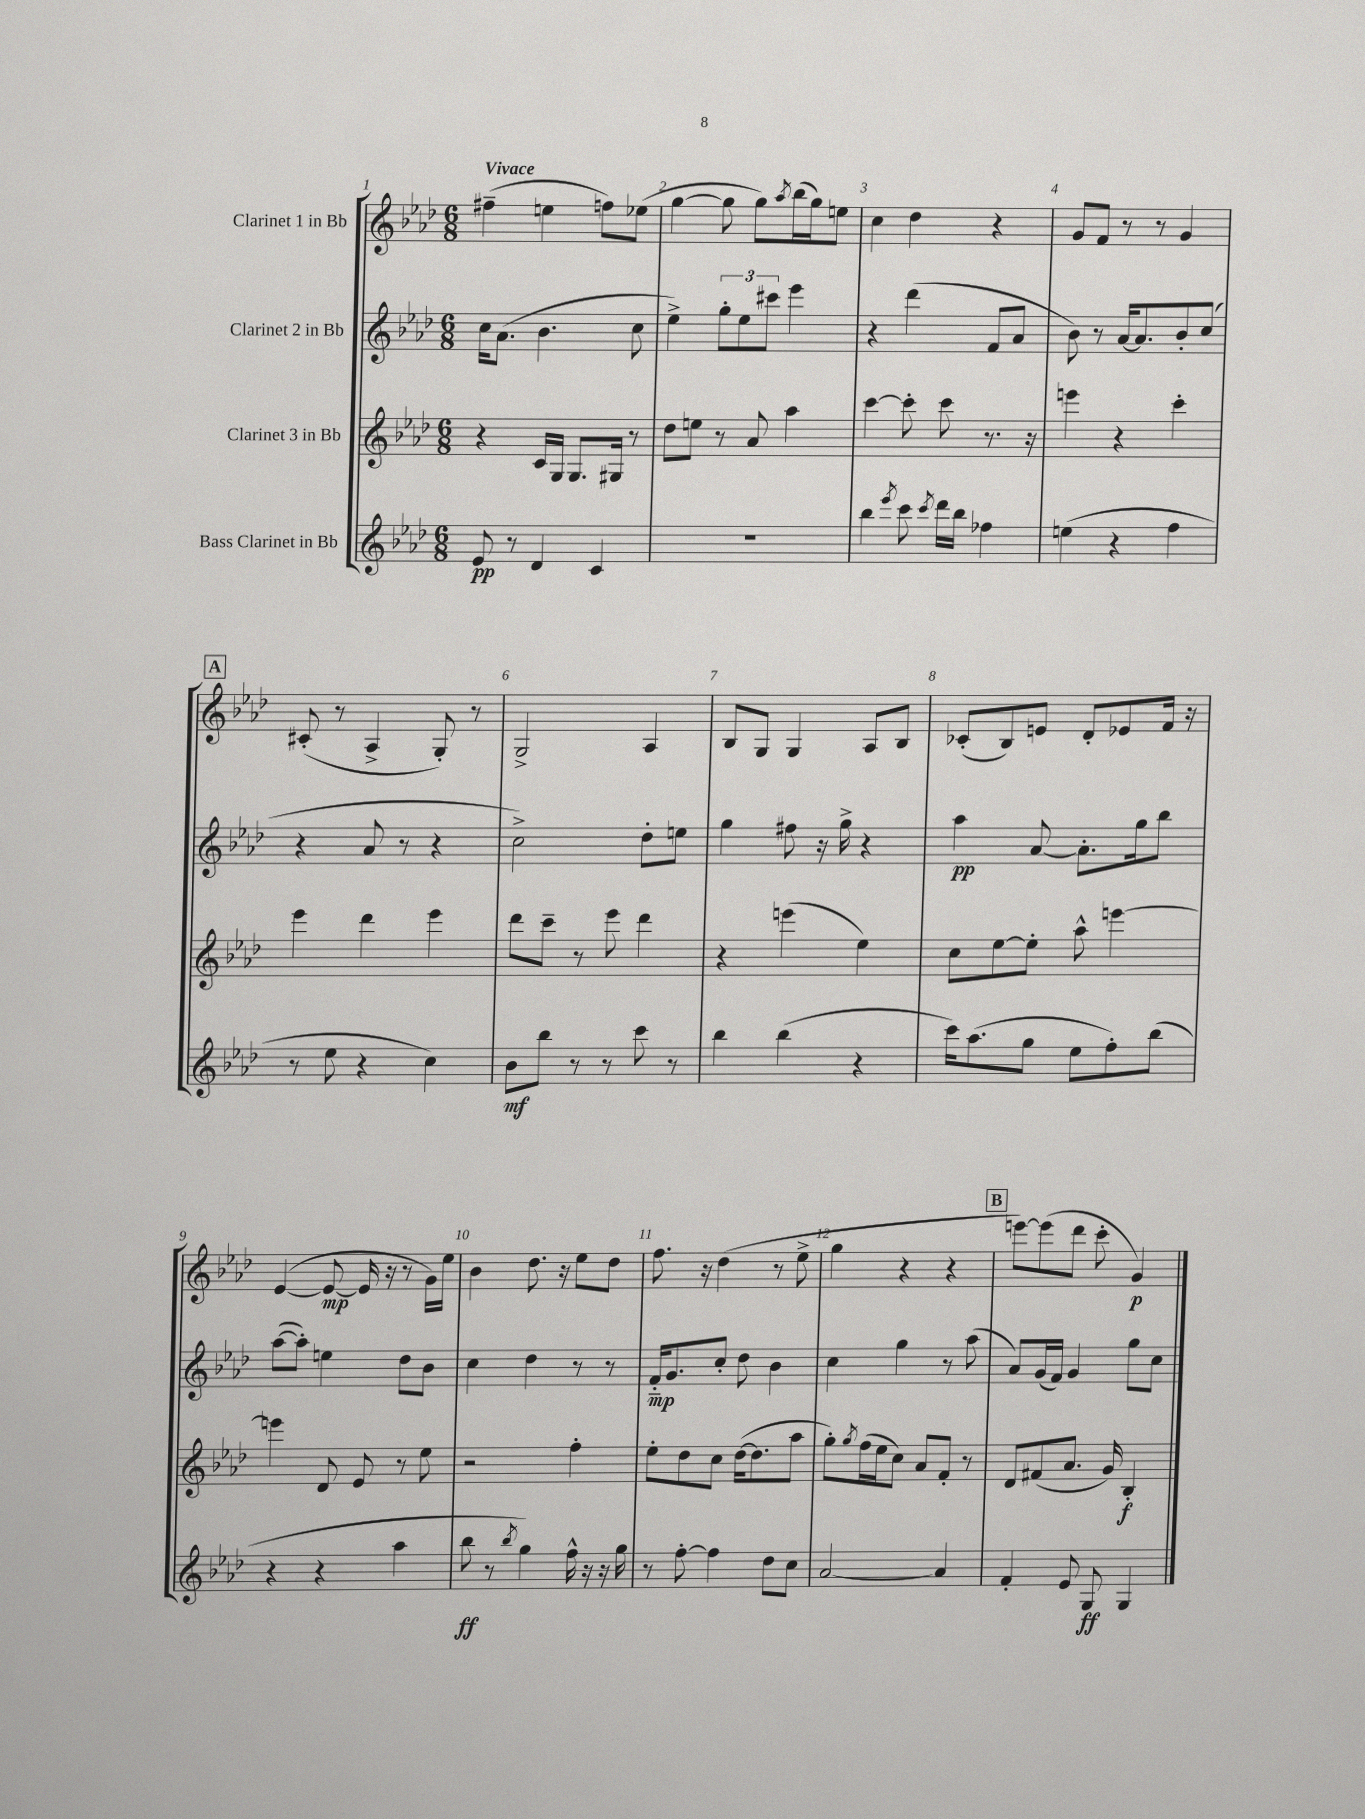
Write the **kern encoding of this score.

**kern	**kern	**kern	**kern
*staff4	*staff3	*staff2	*staff1
*clefG2	*clefG2	*clefG2	*clefG2
*k[b-e-a-d-]	*k[b-e-a-d-]	*k[b-e-a-d-]	*k[b-e-a-d-]
*M6/8	*M6/8	*M6/8	*M6/8
8e-/	4r	16cc\LK	(4ff#~\
.	.	(8.a-\J	.
8r	.	.	.
4d-/	16c/LL	4.b-\	4ee\
.	16G/JJ	.	.
.	8.G/L	.	.
4c/	.	.	8ff\L)
.	16G#/Jk	.	.
.	8r	8cc\	(8ee-\J
=	=	=	=
2.r	8dd-\L	4ee-^\)	[4gg\
.	8ee\J	.	.
.	8r	12gg'\L	8gg\]
.	.	12ee-\	.
.	8a-/	.	8gg\L)
.	.	12ccc#\J	.
.	.	.	8qaa-/
.	4aa-\	4eee-\	(16bb-\L
.	.	.	16gg\J)
.	.	.	8ee\J
=	=	=	=
4bb-\	[4ccc\	4r	4cc\
8qeee-/	.	.	.
8ccc\	8ccc'\]	(4ddd-\	4dd-\
8qccc/	.	.	.
16ddd-\LL	8ccc\	.	.
16bb-\JJ	.	.	.
4ff-\	8.r	8f/L	4r
.	.	8a-/J	.
.	16r	.	.
=	=	=	=
(4ee\	4eee\	8b-\)	8g/L
.	.	8r	8f/J
4r	4r	[16a-/LK	8r
.	.	8.a-/]	.
.	.	.	8r
4ff\	4ccc'\	8b-'/	4g/
.	.	(8cc/J	.
=	=	=	=
8r	4eee-\	4r	(8c#'/
8ee-\	.	.	8r
4r	4ddd-\	8a-/	4A-^/
.	.	8r	.
4cc\)	4eee-\	4r	8G'/)
.	.	.	8r
=	=	=	=
8b-\L	8ddd-\L	2cc^\)	2G^/
8bb-\J	8ccc~\J	.	.
8r	8r	.	.
8r	8eee-\	.	.
8ccc\	4ddd-\	8dd-'\L	4A-/
8r	.	8ee\J	.
=	=	=	=
4bb-\	4r	4gg\	8B-/L
.	.	.	8G/J
(4bb-\	(4eee\	8ff#\	4G/
.	.	16r	.
.	.	16gg^\	.
4r	4ee-\)	4r	8A-/L
.	.	.	8B-/J
=	=	=	=
16ccc\LK)	8cc\L	4aa-\	(8c-'/L
(8.aa-\	.	.	.
.	[8ee-\	.	8B-/)
8gg\J	8ee-'\]J	[8a-/	8e/J
8ee-\L	8aa-^^\	8.a-'\]L	8d-'/L
8ff'\)	[4eee\	.	8e-/
.	.	16gg\k	.
(8bb-\J	.	8bb-\J	16f/Jk
.	.	.	16r
=	=	=	=
4r	4eee\]	([8aa-\L	([4e-/
.	.	8aa-'\]J)	.
4r	8d-/	4ee\	8e-/_
.	8e-/	.	16e-/]
.	.	.	16r
4aa-\	8r	8dd-\L	8r
.	8ee-\	8b-\J	16g\LL)
.	.	.	16ee-\JJ
=	=	=	=
8bb-\	2r	4cc\	4b-\
8r	.	.	.
8qbb-/	.	.	.
4gg\)	.	4dd-\	8.dd-\
.	.	.	16r
16ff^^\	4ff'\	8r	8ee-\L
16r	.	.	.
16r	.	8r	8dd-\J
16gg\	.	.	.
=	=	=	=
8r	8ee-'\L	16f'~/LK	8.ff\
.	.	8.g/	.
[8ff'\	8dd-\	.	.
.	.	.	16r
4ff\]	8cc\J	8cc'/J	(4dd-\
.	([16dd-\LK	8dd-\	.
.	8.dd-\]	.	.
8dd-\L	.	4b-\	8r
8cc\J	8aa-\J	.	8ee-^\
=	=	=	=
[2a-/	8gg'\L)	4cc\	4gg\
.	8qgg/	.	.
.	(16ff\L	.	.
.	16ee-\J	.	.
.	8cc\J)	4gg\	4r
.	8a-/L	.	.
4a-/]	8f'/J	8r	4r
.	8r	(8aa-\	.
=	=	=	=
4f'/	8d-/L	8a-/L)	[8eee\L)
.	(8f#/	(16g/L	(8eee\]
.	.	16f/JJ)	.
8e-/	8.a-/J	4g/	8ddd-\J
8G/	.	.	8ccc'\
.	16g/)	.	.
4G/	4B-'/	8gg\L	4g/)
.	.	8cc\J	.
==	==	==	==
*-	*-	*-	*-
